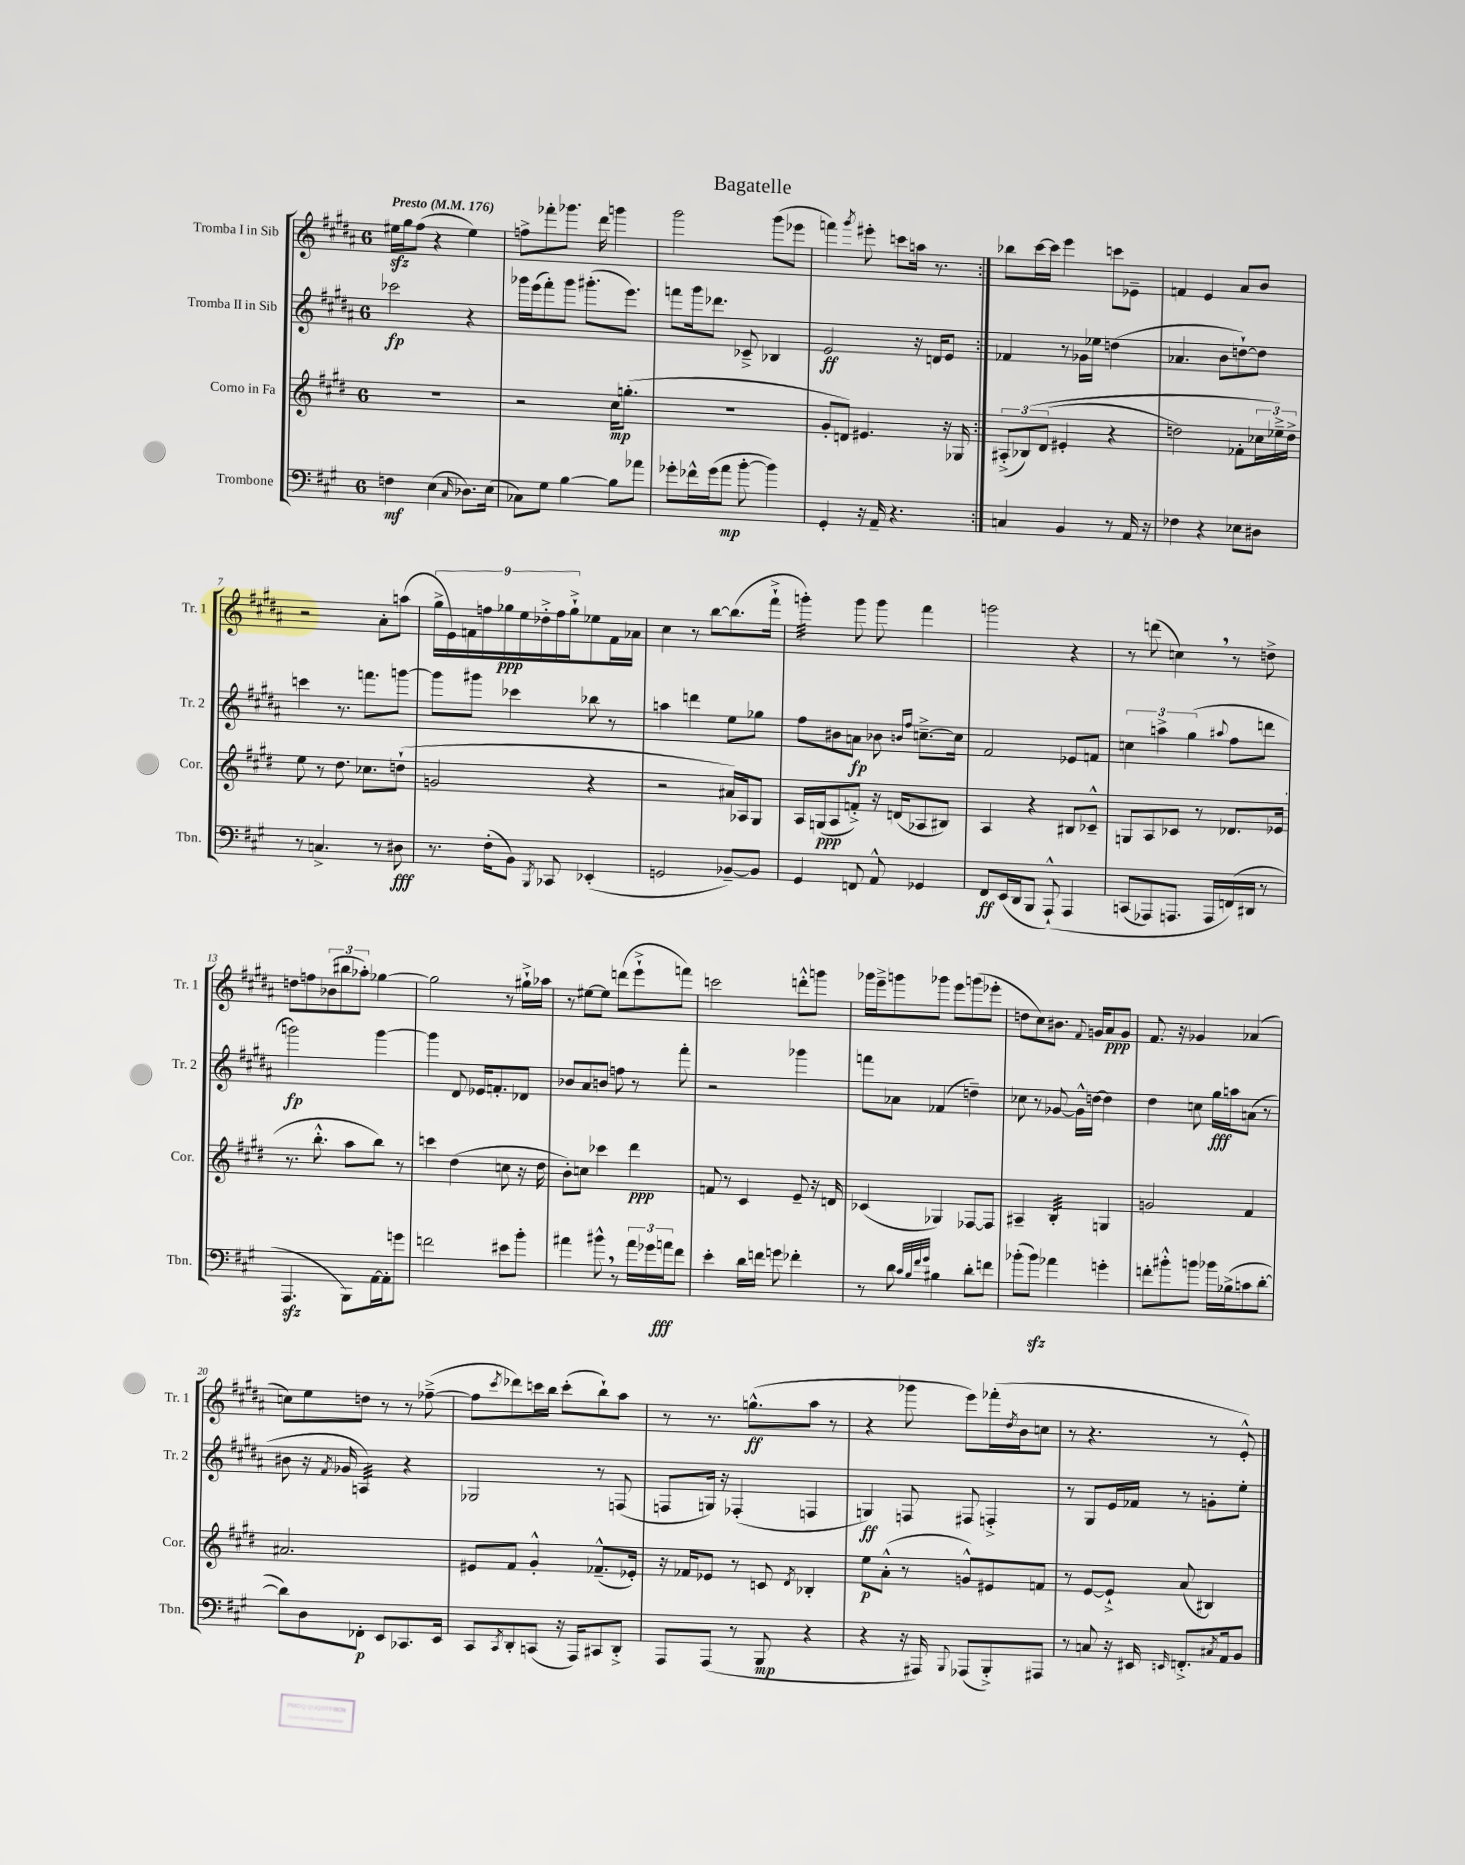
\header { title = "Bagatelle" }
<<
\new StaffGroup <<
\new Staff = "s0" \with { instrumentName = "Tromba I in Sib" shortInstrumentName = "Tr. 1" } {
    \clef treble \key b \major \once \override Staff.TimeSignature.style = #'single-digit \time 6/8 \tempo "Presto" 4 = 176
    \repeat volta 2 { eis''16\sfz gis''16 fis''8( r4 eis''4) |
    f''8-> fes'''8-. ges'''8. dis'''16 g'''4 |
    gis'''2 gis'''8( ees'''8 |
    f'''4) \acciaccatura { gis'''8 } eis'''8-. c'''8 a''16 r8. | }
    bes''8 cis'''16~ cis'''16 e'''4 c'''8 ees'8-- |
    f'4 e'4 ais'8 b'8 |
    r2 ais'8-. a''8( |
    \tuplet 9/8 { gis''16-> e'16) f'16 f''16 ges''16\ppp e''16 des''16-.-> f''16 ges''16-!-> } ees''8 f'16 aes'16 |
    cis''4 r8 b''8~ b''8.( fis'''16-!-> |
    g'''4:32-.) g'''8 g'''8 fis'''4 |
    g'''2 r4 |
    r8 d'''8( c''4) \breathe r8 d''8-> |
    d''8 f''8 \tuplet 3/2 { bes'8( bis''8 aes''8-.) } ges''4~ |
    ges''2 r8 gis''16-!-> aes''16 |
    r8 eis''8~ eis''8 d'''8( e'''8-!-> f'''8) |
    c'''2 d'''8-.-^ g'''8 |
    ges'''16 e'''16---> g'''8 ges'''8 e'''8 g'''8( ees'''8-. |
    d''8 cis''8) bis'8. \appoggiatura { fis'8 } g'16 ais'8\ppp g'8 |
    fis'8. r16 ges'4 aes'4( |
    c''8) e''8 d''8 r8 r8 fes''8~--->( |
    fes''8 \acciaccatura { cis'''8 } des'''8) c'''16 b''16 c'''8-.( b''8-!) ais''8 |
    r8 r8. g''8.-^\ff( ais''8 r8 |
    r4 ges'''8 e'''8) fes'''16-.( \acciaccatura { dis''8 } b'16 c''8 |
    r8 r4. r8 e'8-.-^) \bar "|." |
}
\new Staff = "s1" \with { instrumentName = "Tromba II in Sib" shortInstrumentName = "Tr. 2" } {
    \clef treble \key b \major \once \override Staff.TimeSignature.style = #'single-digit \time 6/8
    \repeat volta 2 { ces'''2\fp r4 |
    ges'''16 e'''16( fis'''8-.) ges'''8 gis'''8.-.( e'''8.) |
    f'''8 gis'''16 des'''8. ces'8---> bes4 |
    e'2\ff r16 d'16 e'8 | }
    fes'4 r8 ges'16 ees''16 d''4( |
    aes'4. b'8 d''8~-!) d''8 |
    c'''4 r8. f'''8. g'''8~ |
    g'''8 gis'''8 ces'''4 bes''8 r8 |
    a''4 d'''4 e''8 ges''8 |
    fis''8 bis'8 a'8\fp bes'8 \grace { b'16 fis''16 } c''8.~---> c''16 |
    fis'2 ees'8 f'8 |
    \tuplet 3/2 { c''4 a''4-> gis''4( } \appoggiatura { ais''8 } fis''8 d'''8 |
    g'''2\fp) g'''4~ |
    g'''4 dis'8 ees'16 f'8.-. des'8 |
    bes'8 ais'8 b'8 f''8 r8 fis'''8-. |
    r2 ges'''4 |
    f'''8 aes'8 fes'4( d''4--) |
    ces''8 r8 ges'8~ ges'16-^ d''16~ d''4 |
    dis''4 c''8 gis''16\fff a''16 a'8( r8 |
    bis'8 r16 \acciaccatura { fis'8 } ges'16 a4:32) r4 |
    ges2 r8 f8( |
    f8 g16) r16 fes4-.( f4 |
    g4\ff) f8 fis8 f4-.-> |
    r8 gis8 e'16 fes'16 r8 g'8-. e''8-. \bar "|." |
}
\new Staff = "s2" \with { instrumentName = "Corno in Fa" shortInstrumentName = "Cor." } {
    \clef treble \key e \major \once \override Staff.TimeSignature.style = #'single-digit \time 6/8
    \repeat volta 2 { R2. |
    r2 cis''16\mp g''8.-.( |
    R2. |
    gis'8-. d'8) eis'4. r16 ges16 | }
    \tuplet 3/2 { ais8-.->( bes8)\( dis'8( } eis'4-. r4 |
    d''2) fes'8-. \tuplet 3/2 { ces''16 ees''16--->\) d''16-> } |
    e''8 r8 dis''8. ces''8. d''8-!( |
    g'2 r4 |
    r2 ais'16) aes16 gis8 |
    a16 g16\ppp( a8 f'8-.->) r16 d'16( aes8 bis8) |
    a4 r4 bis8 ces'8---^ |
    g8 a8 ces'8 r8 des'8. ees'16( |
    r8. b''8.-.-^ a''8 b''8) r8 |
    c'''4 dis''4( c''8 r16 dis''16 |
    b'8-.) c''8 ces'''4 dis'''4\ppp |
    f'8 r8 cis'4 e'8-- r16 d'16 |
    ces'4( ges4) fes8~ fes8 |
    ais4-- b4:32-. g4 |
    g'2 fis'4 |
    ais'2. |
    eis'8 fis'8 gis'4-.-^ fes'8.---^( ees'16-.) |
    r16 fes'16 ees'8 r8 c'8 \acciaccatura { dis'8 } bes4-. |
    e''8\p a'8-.-^( r8 g'8-^) eis'8 f'8 |
    r8 e'8~ e'8-!-> a'8( bis4) \bar "|." |
}
\new Staff = "s3" \with { instrumentName = "Trombone" shortInstrumentName = "Tbn." } {
    \clef bass \key a \major \once \override Staff.TimeSignature.style = #'single-digit \time 6/8
    \repeat volta 2 { f4\mf e4( \grace { cis16 } des8.) e16( |
    ces8) gis8 b4~ b8 aes'8 |
    ges'8-. fes'16-^ ges'16( a'8\mp b'8~-. b'4) |
    gis,4-. r16 a,16-- r4. | }
    c4 b,4 r8 a,16 r16 |
    fes4 r4 ees8 dis8 |
    r8 c4.-> r8 dis8\fff |
    r8. fis16-.( b,8) \acciaccatura { b,,8 } ces,8 ees,4-.( |
    g,2 bes,8~--) bes,8 |
    gis,4 f,8 a,8-^ ges,4 |
    fis,8\ff e,16( d,16 b,,8 a,,8-!-^)\( a,,4 |
    c,8( aes,,8) a,,8. a,,16 f,16(\) dis,16 r8 |
    a,,4.\sfz b,,8) a,16~ a,16-. g'8 |
    f'2 eis'8 b'8-. |
    ais'4 bis'8-^ \breathe r8 \tuplet 3/2 { ais'16 ges'16 a'16\fff } fis'8 |
    e'4-. d'16 f'16 g'8 fes'4-. |
    r8 d'8 \grace { cis'32 b32 fis'32 gis'32 } bis4 d'8-. f'8 |
    bes'8-.( bes'8\sfz) aes'4 g'4-. |
    f'8-. bis'8-.-^ b'8 bes'16 bes16->( c'8 d'8~-. |
    d'8) d8 fes,8-.\p e,8 ces,8. e,16 |
    cis,8 \acciaccatura { cis,8 } d,8-. c,8( r16 a,,16) cis,8 d,8-.-> |
    a,,8 a,,8( r8 b,,8\mp r4 |
    r4 r16 ais,,16) \appoggiatura { b,,8 } aes,,8( b,,8-.->) ais,,8 |
    r8 c8 r16 eis,16 \grace { e,16 } f,8.-.-> \acciaccatura { cis8 } a,16 b,8 \bar "|." |
}
>>
>>
